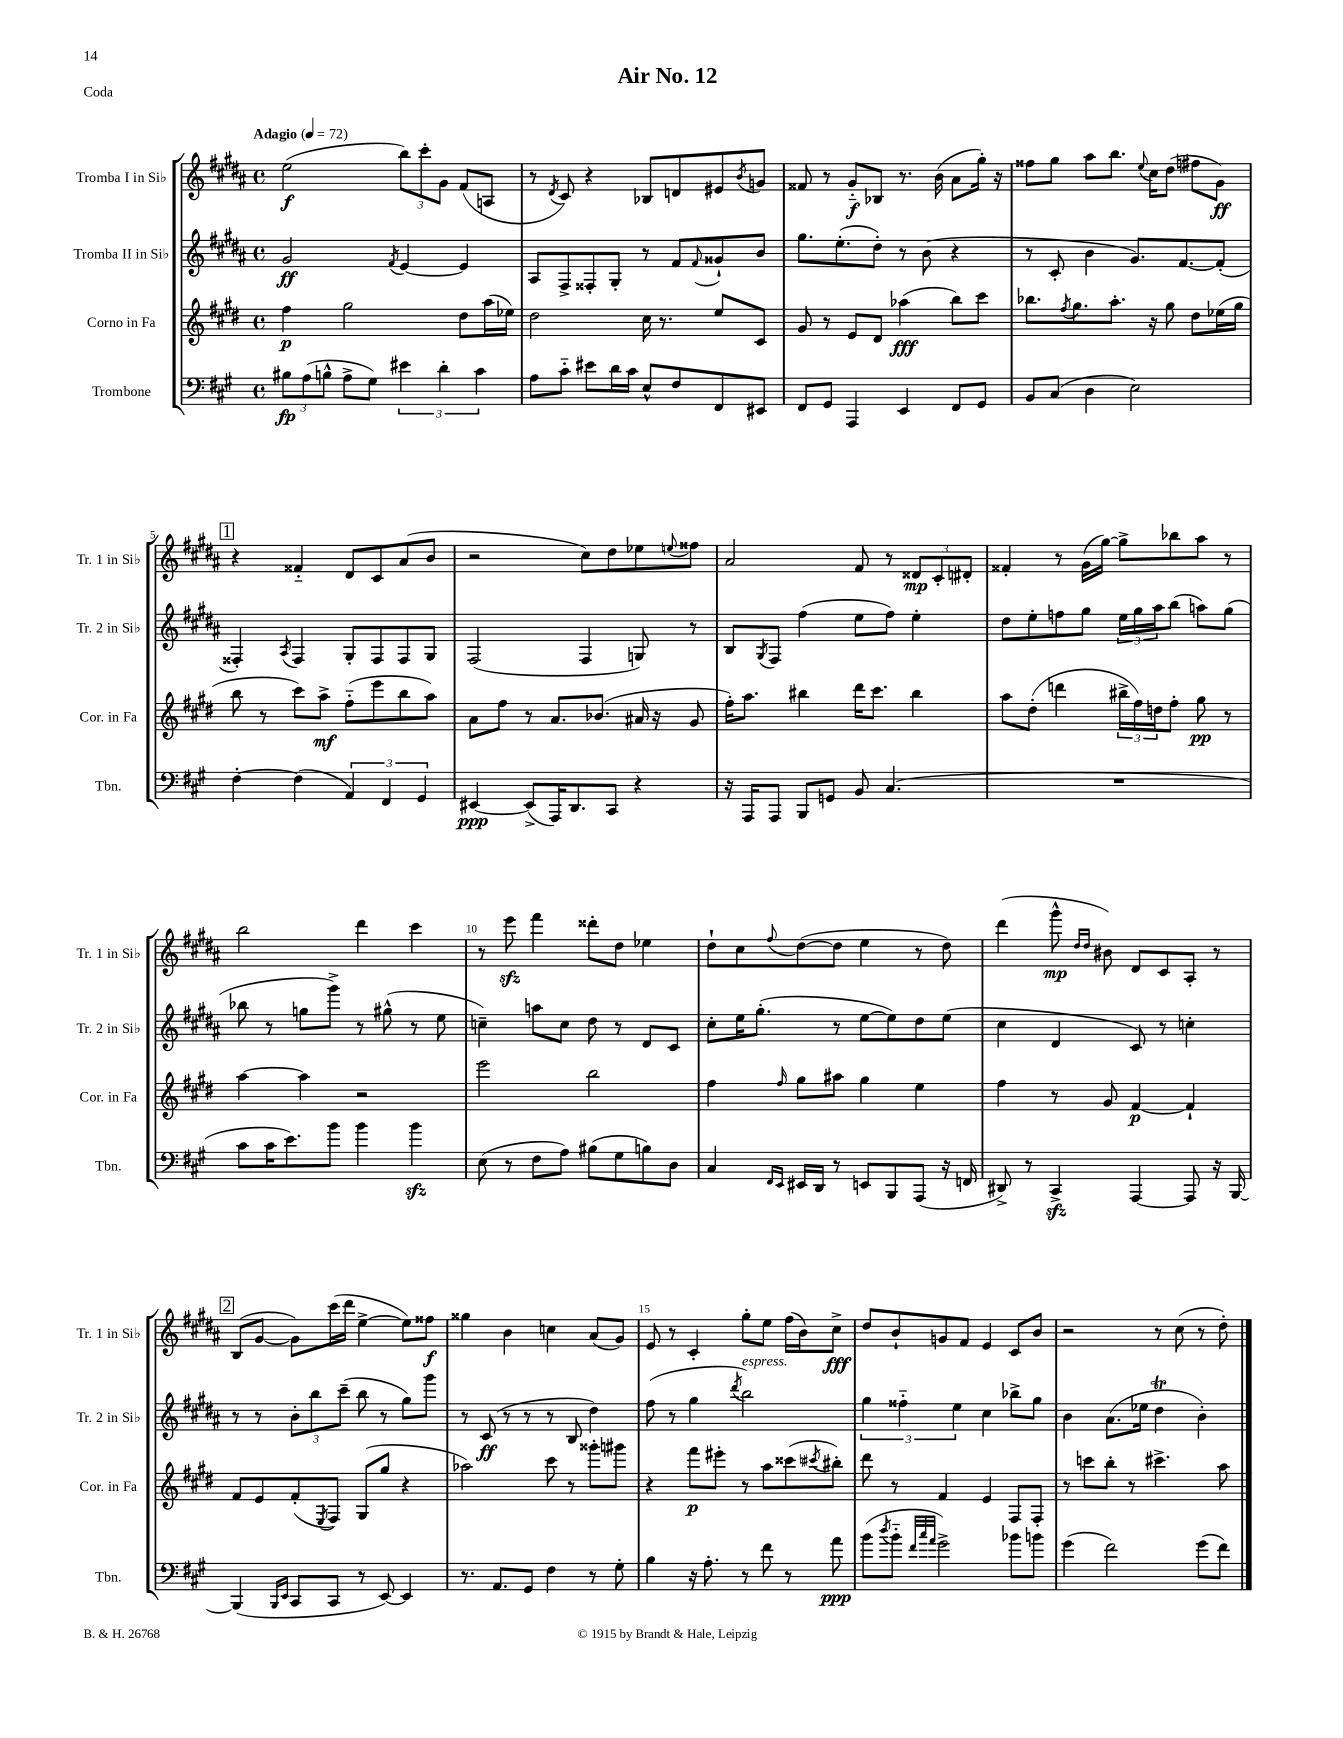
\header { title = "Air No. 12" piece = "Coda" }
<<
\new StaffGroup <<
\new Staff = "s0" \with { instrumentName = "Tromba I in Sib" shortInstrumentName = "Tr. 1 in Sib" } {
    \clef treble \key b \major \defaultTimeSignature \time 4/4 \tempo "Adagio" 4 = 72
    e''2\f( \tuplet 3/2 { b''8) cis'''8-. gis'8 } fis'8( a8 |
    r8 \acciaccatura { dis'8 } cis'8) r4 bes8 d'8 eis'8 \acciaccatura { b'8 } g'8 |
    fisis'8 r8 gis'8-_\f bes8 r8. b'16( ais'8 gis''16-.) r16 |
    fisis''8 gis''8 ais''8 b''8. \appoggiatura { e''8 } cis''16 dis''8( fis''8 gis'8\ff) |
    \mark \markup { \box "1" } r4 fisis'4-_ dis'8 cis'8 ais'8( b'8 |
    r2 cis''8) dis''8 ees''8 \appoggiatura { e''8 } fisis''8 |
    ais'2 fis'8 r8 \tuplet 3/2 { disis'8\mp cis'8-. dis'8-. } |
    fisis'4-. r8 gis'16( gis''16~) gis''8-> bes''8 ais''8 r8 |
    b''2 dis'''4 cis'''4 |
    r8 e'''8\sfz fis'''4 disis'''8-. dis''8 ees''4 |
    dis''8-! cis''8 \appoggiatura { fis''8 } dis''8~( dis''8 e''4 r8 dis''8) |
    dis'''4( gis'''8-^\mp \grace { dis''16 dis''16 } bis'8) dis'8 cis'8 ais8-. r8 |
    \mark \markup { \box "2" } b8( gis'8~ gis'8) cis'''16( dis'''16 e''4~-> e''8) fisis''8\f |
    gisis''4 b'4 c''4 ais'8( gis'8) |
    e'8 r8 cis'4-. gis''8-. e''8 fis''16( b'16) cis''8->\fff |
    dis''8 b'8-! g'8 fis'8 e'4 cis'8 b'8 |
    r2 r8 cis''8( r8 dis''8-.) \bar "|." |
}
\new Staff = "s1" \with { instrumentName = "Tromba II in Sib" shortInstrumentName = "Tr. 2 in Sib" } {
    \clef treble \key b \major \defaultTimeSignature \time 4/4
    gis'2\ff \acciaccatura { fis'8 } e'4~ e'4 |
    ais8 fis8-> fisis8-. gis8-. r8 fis'8 \appoggiatura { fis'8 } gisis'8-! b'8 |
    gis''8. e''8.-.( dis''8-.) r8 b'8( r4 |
    r8 cis'8-. b'4 gis'8.) fis'8.~ fis'8-.( |
    \mark \markup { \box "1" } fisis4-.) \acciaccatura { ais8 } fisis4 gis8-. fisis8 fisis8 gis8 |
    fis2( fis4 g8) r8 |
    b8 \acciaccatura { gis8 } fis8 fis''4( e''8 fis''8) e''4-. |
    dis''8 e''8-. f''8 gis''8 \tuplet 3/2 { e''16 gis''16 ais''16 } b''8( a''8) gis''8( |
    bes''8 r8 g''8 gis'''8->) r8 gis''8-^( r8 e''8 |
    c''4--) a''8 c''8 dis''8 r8 dis'8 cis'8 |
    cis''8-. e''16 gis''8.-.( r8 e''8~ e''8) dis''8 e''8( |
    cis''4 dis'4 cis'8) r8 c''4-. |
    \mark \markup { \box "2" } r8 r8 \tuplet 3/2 { b'8-. b''8 cis'''8--( } b''8 r8 gis''8) gis'''8 |
    r8 cis'8\ff( r8 r8 r8 b8 dis''4) |
    fis''8( r8 gis''4 \acciaccatura { dis'''8 } b''2^\markup { \italic "espress." }) |
    \tuplet 3/2 { gis''4 fisis''4-_ e''4 } cis''4 bes''8-> gis''8 |
    b'4 ais'8.( ees''16 dis''4\trill b'4-.) \bar "|." |
}
\new Staff = "s2" \with { instrumentName = "Corno in Fa" shortInstrumentName = "Cor. in Fa" } {
    \clef treble \key e \major \defaultTimeSignature \time 4/4
    fis''4\p gis''2 dis''8 a''16( ees''16) |
    dis''2 cis''16 r8. e''8 cis'8 |
    gis'8 r8 e'8 dis'8 aes''4\fff( b''8) cis'''8 |
    bes''8. \acciaccatura { fis''8 } gis''8. a''8.-. r16 gis''8 dis''8 ees''16( gis''16 |
    \mark \markup { \box "1" } b''8 r8 cis'''8) a''8->\mf fis''8-_( e'''8 b''8 a''8) |
    a'8 fis''8 r8 a'8. bes'8.( ais'16 r16 gis'8 |
    fis''16-.) a''8. bis''4 dis'''16 cis'''8. bis''4 |
    a''8 dis''8-.( d'''4 \tuplet 3/2 { bis''16-> fis''16) d''16 } fis''8-. gis''8\pp r8 |
    a''4~ a''4 r2 |
    e'''2 b''2 |
    fis''4 \grace { fis''16 } gis''8 ais''8 gis''4 e''4 |
    fis''4 r8 gis'8 fis'4~\p fis'4-! |
    \mark \markup { \box "2" } fis'8 e'8 fis'8-.( \acciaccatura { e8 } fis8) gis8( gis''8 r4 |
    aes''2) cis'''8 r8 gisis'''8-. gis'''8 |
    r4 fis'''8\p eis'''8-. r8 a''8 cisis'''8( \acciaccatura { cis'''8 } bis''8-.) |
    dis'''8 r8 fis'4 e'4 fis8 fis8-. |
    r8 c'''8 b''8-. r8 cis'''4.-> a''8 \bar "|." |
}
\new Staff = "s3" \with { instrumentName = "Trombone" shortInstrumentName = "Tbn." } {
    \clef bass \key a \major \defaultTimeSignature \time 4/4
    \tuplet 3/2 { bis8\fp a8( b8-^ } a8-> gis8) \tuplet 3/2 { eis'4 d'4-. cis'4 } |
    a8 cis'8-_ eis'8 d'16 cis'16 e8-^ fis8 fis,8 eis,8 |
    fis,8 gis,8 a,,4 e,4 fis,8 gis,8 |
    b,8 cis8( d4 e2) |
    \mark \markup { \box "1" } fis4~-. fis4( \tuplet 3/2 { a,4) fis,4 gis,4 } |
    eis,4~\ppp eis,8->( a,,16) d,8. cis,8 r4 |
    r16 a,,16 a,,8 b,,8 g,8 b,8 cis4.( |
    R1 |
    cis'8 cis'16 e'8.) b'8 b'4 b'4\sfz |
    e8( r8 fis8 a8) bis8( gis8 b8) d8 |
    cis4 \grace { fis,16 e,16 } eis,16 d,16 r8 e,8 b,,8 a,,8( r16 f,16 |
    dis,8->) r8 cis,4->\sfz a,,4~ a,,8 r16 b,,16~ |
    \mark \markup { \box "2" } b,,4( \grace { b,,16 e,16 } cis,8 cis,8 r8 e,8~) e,4 |
    r8. a,8. gis,8 fis4 r8 gis8-. |
    b4 r16 a8.-. r8 fis'8 r8 a'8\ppp |
    b'8( \acciaccatura { d''8 } b'8-_ \grace { fis'32 cis''32 a'32 } gis'2->) bes'8 b'8 |
    gis'4( fis'2) gis'8( fis'8) \bar "|." |
}
>>
>>
\layout { \context { \Score \override BarNumber.break-visibility = ##(#f #t #t) barNumberVisibility = #(every-nth-bar-number-visible 5) } }
